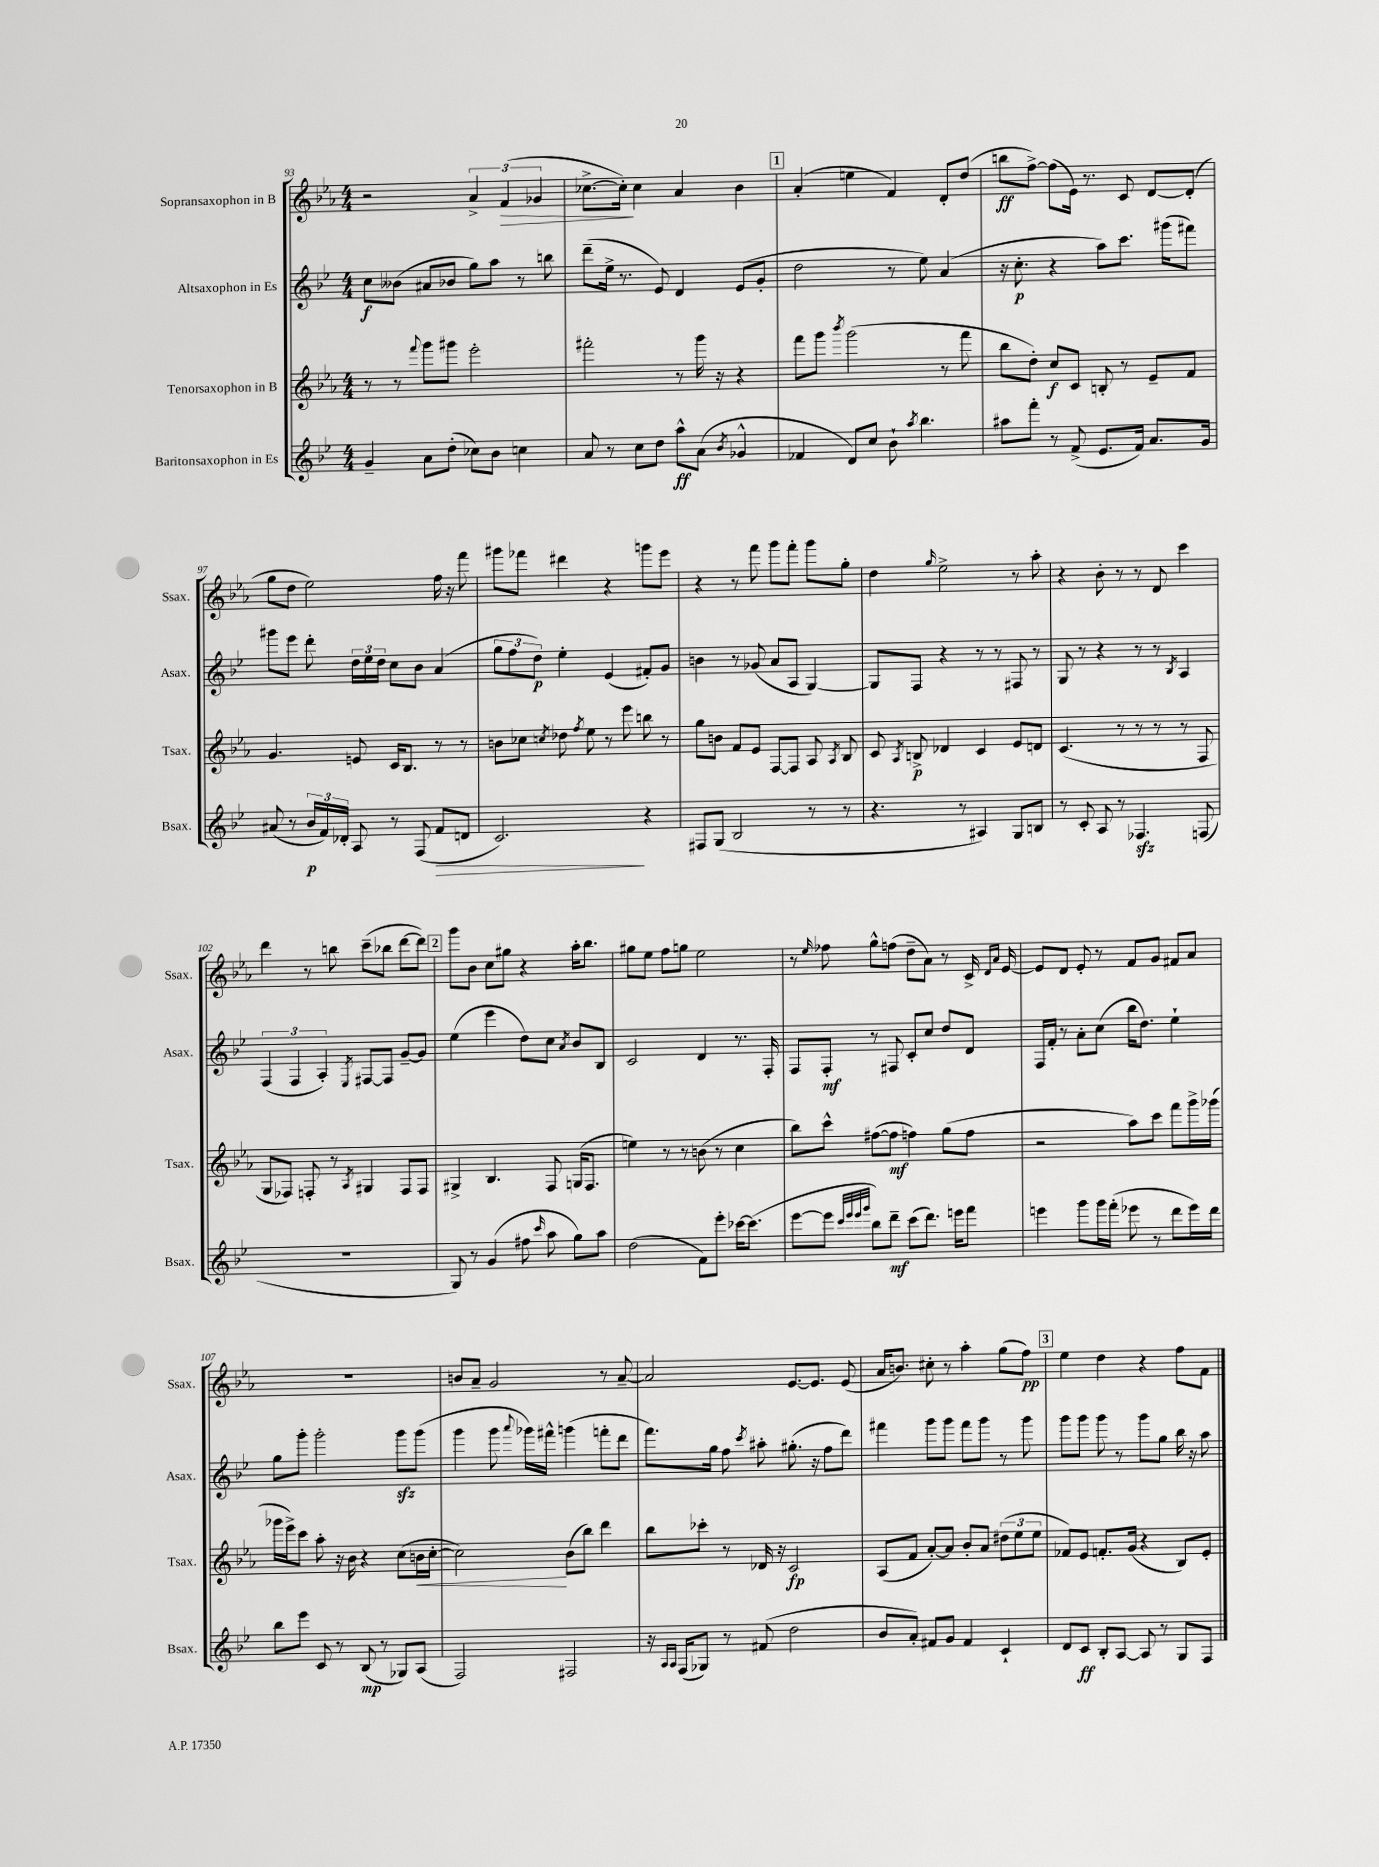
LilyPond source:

<<
\new StaffGroup <<
\new Staff = "s0" \with { instrumentName = "Sopransaxophon in B" shortInstrumentName = "Ssax." } {
    \clef treble \key ees \major \numericTimeSignature \time 4/4
    \autoBeamOff r2 \tuplet 3/2 { aes'4-> f'4\>( ges'4 } |
    ces''8.[~-> ces''16]-.\!) ces''4 aes'4 bes'4 |
    \mark \markup { \box "1" } aes'4-.( e''4 f'4) d'8[-. d''8]( |
    b''8[\ff f''8]~->) f''8[( ees'16]) r8. c'8 d'8[~ d'8]-.( |
    g''8[ d''8] ees''2) f''16 r16 f'''8 |
    gis'''8[ fes'''8] dis'''4 r4 g'''8[ ees'''8] |
    r4 r8 f'''8 g'''8[ f'''8]-. g'''8[ g''8]-. |
    d''4 \grace { g''16 } ees''2-> r8 aes''8-. |
    r4 bes'8-. r8 r8 d'8 c'''4 |
    d'''4 r8 b''8 c'''8[--( bes''8] d'''8[~ d'''8]) |
    \mark \markup { \box "2" } g'''8[ bes'8] c''8[ gis''8] r4 aes''16[-. bes''8.] |
    gis''8[ ees''8] f''8[ g''8] ees''2 |
    r8 \grace { ees''16 } fes''8 g''8[-^ f''8]( d''8[-- aes'8]) r8 c'16-> \grace { d'16[ aes'16] } ees'16~ |
    ees'8[ d'8] ees'8-. r8 f'8[ g'8] fis'8[ aes'8] |
    R1 |
    b'8[ aes'8]-- g'2 r8 aes'8~-- |
    aes'2 ees'8.[~ ees'8.] ees'8( |
    aes'16[ b'8.]) cis''8-. r8 aes''4-. g''8[( f''8]\pp) |
    \mark \markup { \box "3" } ees''4 d''4 r4 f''8[ f'8] \bar "|." |
}
\new Staff = "s1" \with { instrumentName = "Altsaxophon in Es" shortInstrumentName = "Asax." } {
    \clef treble \key bes \major \numericTimeSignature \time 4/4
    \autoBeamOff c''8[\f beses'8]( ais'8[ bes'8] g''8[) a''8] r8 b''8 |
    d'''8[--( ees''16]-> r8. ees'8) d'4 ees'8[( g'8]-. |
    \mark \markup { \box "1" } d''2 r8 ees''8) a'4( |
    r16 c''8.-.\p r4 a''8[) c'''8.] gis'''16[( fis'''8]) |
    gis'''8[ ees'''8] d'''8-. \tuplet 3/2 { d''16[ ees''16 d''16] } c''8[ bes'8] a'4( |
    \tuplet 3/2 { g''8[ f''8 d''8]\p) } ees''4-. ees'4( fis'8[-.) g'8] |
    b'4 r8 ges'8( a'8[ a8] g4~) |
    g8[ f8] r4 r8 r8 fis8 r8 |
    g8 r8 r4 r8 r8 \acciaccatura { bes8 } a4 |
    \tuplet 3/2 { f4( f4 a4-.) } \acciaccatura { ees8 } fis8[~ fis8] g'8[~-- g'8] |
    \mark \markup { \box "2" } ees''4( ees'''4 d''8[) c''8] \acciaccatura { a'8 } bes'8[ bes8] |
    c'2 d'4 r8. f16-. |
    f8[ f8]-.\mf r8 fis8 c'8[-. c''8] d''8[ d'8] |
    f16[ f'16]-. r8 a'8[-. c''8]( bes''16[ d''8.]) ees''4-! |
    g''8[ g'''8]-. g'''2-. g'''8[\sfz g'''8]( |
    g'''4 g'''8 \appoggiatura { a'''8 } ges'''16[) fis'''16]-^ g'''4( f'''8[-. d'''8] |
    f'''8.[) g''16] f''8 \acciaccatura { c'''8 } ais''8-. gis''8.-.( r16 f''8[ d'''8]) |
    fis'''4 g'''8[ g'''8] fis'''8[ g'''8] r8 g'''8 |
    \mark \markup { \box "3" } g'''8[ g'''8] g'''8 r8 g'''8[ g''8] bes''16 r16 a''8 \bar "|." |
}
\new Staff = "s2" \with { instrumentName = "Tenorsaxophon in B" shortInstrumentName = "Tsax." } {
    \clef treble \key ees \major \numericTimeSignature \time 4/4
    \autoBeamOff r8 r8 \appoggiatura { f'''8 } g'''8[ gis'''8] ees'''2-. |
    fis'''2-. r8 g'''16 r16 r4 |
    \mark \markup { \box "1" } f'''8[ g'''8] \acciaccatura { bes'''8 } g'''2( r8 f'''8 |
    bes''8[ d''8]-.) c''8[\f c'8] b8-. r8 ees'8[-- f'8] |
    g'4. e'8 c'16[ bes8.] r8 r8 |
    b'8[ ces''8] \acciaccatura { c''8 } des''8 \acciaccatura { f''8 } ees''8 r8 ees'''8 b''8 r8 |
    g''8[ b'8] f'8[ ees'8] f8[~ f8] aes8 \acciaccatura { aes8 } bes8 |
    c'8 \acciaccatura { aes8 } b8->\p des'4 c'4 ees'8[ d'8] |
    c'4.( r8 r8 r8 r8 f8 |
    g8[ fes8]) f8-. r8 \acciaccatura { aes8 } gis4 f8[ f8] |
    \mark \markup { \box "2" } gis4-> bes4. f8 g16[( f8.] |
    e''4) r8 r8 b'8( r8 c''4 |
    bes''8[) c'''8]-^ fis''8[~( fis''8]\mf f''4) g''8[( f''8] |
    r2 aes''8[) c'''8] f'''8[ g'''16-> ges'''16]( |
    ges'''16[ ees'''16->) c'''8] aes''8-. r16 bes'16 r4 c''8[( b'16\< c''16]~-. |
    c''2\!) bes'8[( bes''8]) d'''4 |
    bes''8[ ces'''8]-. r8 des'16 r16 c'2\fp |
    aes8[( f'8] aes'8[~-.) aes'8] bes'8[-. aes'8] \tuplet 3/2 { dis''8[( ees''8 ees''8] } |
    \mark \markup { \box "3" } fes'8[) ees'8] f'8.[-. g'16]( r4 bes8[) ees'8]-. \bar "|." |
}
\new Staff = "s3" \with { instrumentName = "Baritonsaxophon in Es" shortInstrumentName = "Bsax." } {
    \clef treble \key bes \major \numericTimeSignature \time 4/4
    \autoBeamOff g'4-- a'8[ d''8]-.( ces''8[) bes'8] c''4 |
    a'8 r8 c''8[ d''8] a''8[-^\ff a'8]( \acciaccatura { bes'8 } ges'4-^ |
    \mark \markup { \box "1" } fes'4 d'8[) c''8] bes'8-! \acciaccatura { a''8 } bes''4. |
    ais''8[ f'''8]-. r8 f'8->( ees'8.[ f'16]) a'8.[ g'16] |
    ais'8( r8 \tuplet 3/2 { bes'16[\p f'16) des'16]-. } a8 r8 f8( f'8[\> d'8] |
    c'2.\!) r4 |
    fis8[ g8]( bes2 r8 r8 |
    r4. r8 ais4) g8[ b8] |
    r8 c'8-. a8 r8 fes4.\sfz f8( |
    R1 |
    \mark \markup { \box "2" } g8) r8 g'4( fis''8 \grace { c'''16 } a''8 g''8[) a''8] |
    d''2( f'8[) ees'''8]-. ces'''16[~ ces'''8.]( |
    ees'''8[~ ees'''8] \grace { c'''32[ ees'''32 ees'''32 g'''32] } bes''8[) d'''8]--\mf c'''8[( d'''8.]) e'''16[ f'''8] |
    e'''4 g'''8[ g'''16 f'''16]-.( ees'''8 r8 d'''8[ ees'''16) d'''16] |
    bes''8[ ees'''8] c'8 r8 bes8\mp( r8 ges8[) a8]( |
    f2) fis2 |
    r16 \grace { a16[ a16] } f16[( ges8]) r8 fis'8( d''2 |
    bes'8[ a'8]-.) fis'8[ g'8] fis'4 c'4-! |
    \mark \markup { \box "3" } d'8[ c'8]\ff bes8[-. a8]~ a8 r8 g8[ f8] \bar "|." |
}
>>
>>
\layout { \context { \Score currentBarNumber = #93 } }
